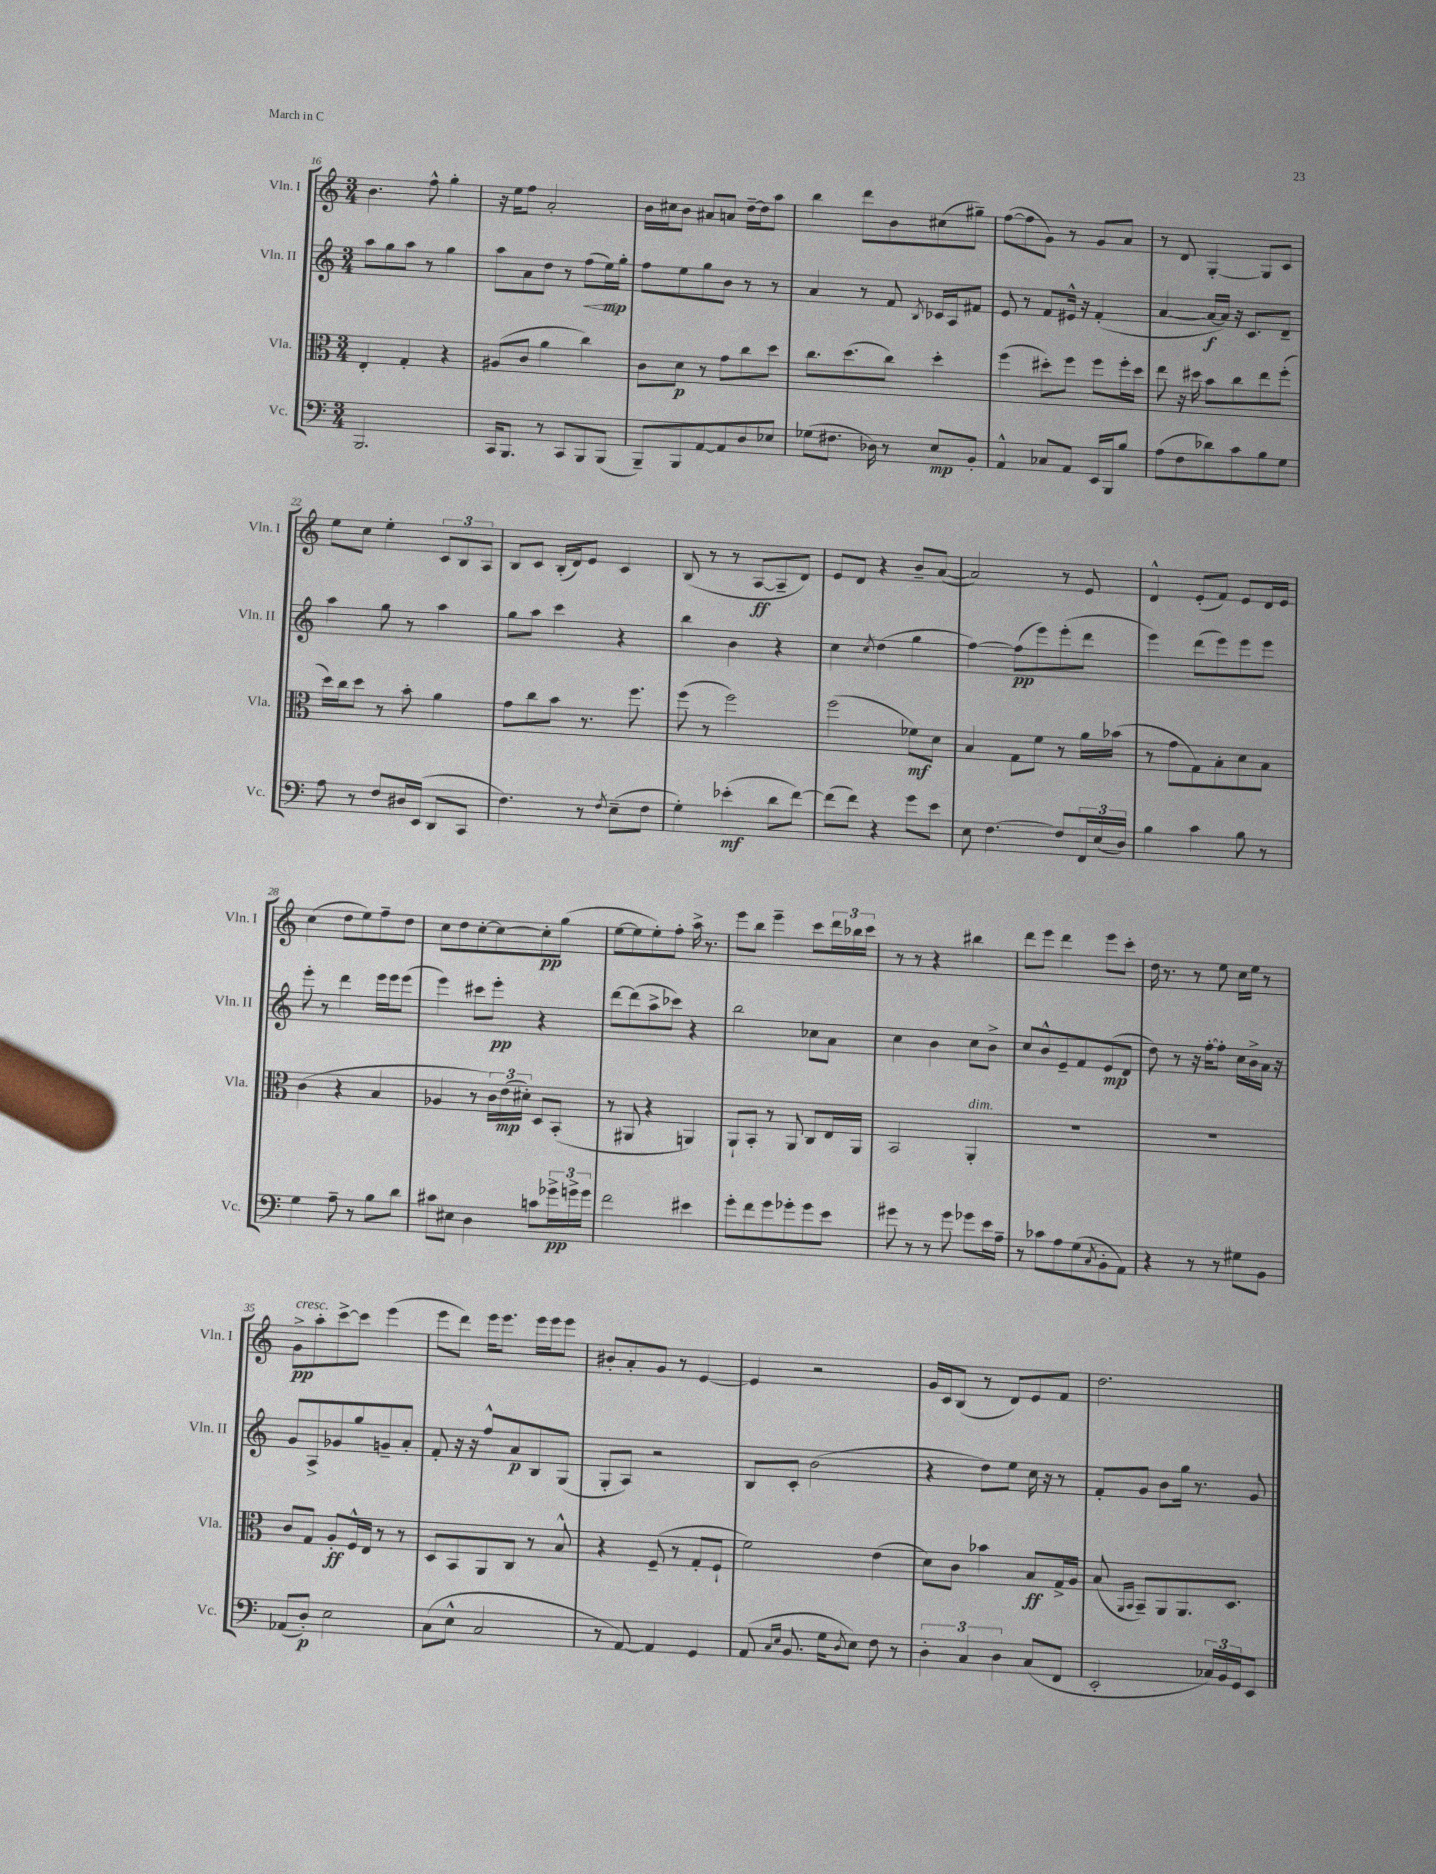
<<
\new StaffGroup <<
\new Staff = "s0" \with { instrumentName = "Vln. I" shortInstrumentName = "Vln. I" } {
    \clef treble \key c \major \numericTimeSignature \time 3/4
    b'4. f''8-^ g''4-. |
    r16 e''16 f''8 a'2-. |
    b'16 cis''16 b'8 ais'8 a'8 d''16~-- d''16 a''8 |
    b''4 d'''8 b'8 cis''8( gis''8--) |
    f''8~( f''8 g'8) r8 g'8 a'8 |
    r8 d'8 g4~-. g8 c'8 |
    e''8 c''8 e''4-. \tuplet 3/2 { c'8 b8 a8 } |
    b8 c'8 b16-.( d'16) e'8 c'4 |
    b8( r8 r8 a8~\ff a8-- d'8) |
    e'8 d'8 r4 b'8-- a'8~( |
    a'2) r8 e'8 |
    d'4-^ e'8-.( f'8) e'8 d'16 e'16 |
    c''4( d''8 e''8) f''8-- d''8 |
    c''8 d''8 c''8~-. c''8~ c''8-.\pp g''8( |
    e''8~ e''8 e''8-.) f''8-. a''16-> r8. |
    e'''8 b''8 e'''4-- c'''8 \tuplet 3/2 { d'''16 bes''16 c'''16 } |
    r8 r8 r4 bis''4 |
    d'''8 e'''8 d'''4 e'''8 c'''8-. |
    d''16 r8. r8 e''8 c''16 e''16 r8 |
    g'8->\pp^\markup { \italic "cresc." } a''8-. c'''8~-> c'''8 e'''4( |
    e'''8 d'''8) e'''16 e'''8. e'''16 e'''16 e'''8 |
    bis'8-. a'8-. g'8 r8 e'4~ |
    e'4 r2 |
    g'16 c'16 b8( r8 d'8) e'8 f'8 |
    d''2. \bar "|." |
}
\new Staff = "s1" \with { instrumentName = "Vln. II" shortInstrumentName = "Vln. II" } {
    \clef treble \key c \major \numericTimeSignature \time 3/4
    a''8 g''8 a''8 r8 g''4 |
    a''8 a'8 d''8 r8 f''8\<( e''16\mp\!) g''16-. |
    f''8 e''8 g''8 b'8 r8 r8 |
    a'4 r8 f'8 \acciaccatura { b8 } ces'16 a16 fis'8 |
    e'8 r8 f'8 eis'16-^ r16 f'4-.( |
    a'4~ a'16~\f a'16) r16 c'8. d'8-- |
    a''4 g''8 r8 a''4 |
    g''8 a''8 c'''4 r4 |
    b''4 b'4 r4 |
    c''4 \acciaccatura { c''8 } d''4( g''4 |
    f''4~) f''8\pp( e'''8) e'''8-.( d'''8 |
    e'''4) d'''8( e'''8) e'''8 e'''8 |
    e'''8-. r8 d'''4 e'''16 e'''16 e'''8( |
    e'''4) cis'''8 e'''8-.\pp r4 |
    d'''8~ d'''8( a''8-> ces'''8) r4 |
    b''2 ces''8 a'8 |
    c''4 b'4 c''8 b'8-> |
    c''8 b'8-^ e'8-- f'8 e'8\mp( d'8 |
    d''8) r8 r16 f''16~-. f''8-. c''16 b'16-> a'16 r16 |
    g'8 a8-> ges'8 g''8 g'8-- a'8-. |
    f'8-. r16 r16 f''8-^ a'8\p b8 g8( |
    g8-. a8) r2 |
    b8 c'8-. b'2( |
    r4 d''8) e''8 c''16 r16 r8 |
    f'8-. g'8 b'8 g''16 r8. g'8 \bar "|." |
}
\new Staff = "s2" \with { instrumentName = "Vla." shortInstrumentName = "Vla." } {
    \clef alto \key c \major \numericTimeSignature \time 3/4
    e4-. g4-. r4 |
    ais8( c'8 a'4 c''4) |
    c'8 d'8\p r8 g'8 c''8 d''8 |
    c''8. d''8.( c''8) d''4-. |
    f''4( dis''8-.) f''8 f''8 f''16-. dis''16 |
    e''8 r16 dis''16 b'8 c''8 e''8 f''8-.( |
    d''16) c''16 d''8 r8 b'8-. a'4 |
    g'8 c''8 b'8 r8. f''8. |
    f''8( r8 f''2) |
    f''2( fes'8\mf) d'8 |
    b4 g8 f'8 r8 a'16 bes'16( |
    r8 g'8 g8) b8-. d'8 b8 |
    c'4( r4 b4 |
    aes4 r8 \tuplet 3/2 { c'16) e'16\mp( dis'16-.) } d8 b,8-.( |
    r8 ais,8 r4 a,4) |
    a,8-! b,8-. r8 a,8 c8 e16 a,16 |
    b,2 a,4-.^\markup { \italic "dim." } |
    R2. |
    R2. |
    c'8 g8 a8-.\ff f16-^ e16 r8 r8 |
    d8 b,8 a,8 c8 r8 b8-^ |
    r4 f8--( r8 g8-. f8-! |
    f'2) e'4( |
    d'8) c'8 bes'4 b8\ff g16-> a16 |
    b8( \grace { a,16 b,16 } b,8--) a,8 a,8. d8. \bar "|." |
}
\new Staff = "s3" \with { instrumentName = "Vc." shortInstrumentName = "Vc." } {
    \clef bass \key c \major \numericTimeSignature \time 3/4
    b,,2. |
    c,16 b,,8. r8 c,8 b,,8 b,,8( |
    b,,8--) b,,8 a,8~ a,8 d8 ees8 |
    ges8( fis8. des16) r8 e8\mp b,8-. |
    a,4-^ ces8 a,8 e,16 b,,16 b8 |
    a8( f8 des'8) c'8 b8 g8 |
    a8 r8 f8 dis16 e,16( d,8 c,8 |
    f4.) r8 \acciaccatura { f8 } e8--( f8 |
    g4-.) ees'4-.\mf( d'8 f'8~) |
    f'8( f'8) r4 g'8 e'8 |
    e8 f4.~ f8 \tuplet 3/2 { f,16 e16( d16) } |
    b4 c'4 b8 r8 |
    g4 a8-- r8 b8 d'8 |
    cis'8 eis8 d4 c'8 \tuplet 3/2 { ges'16->\pp g'16-> g'16 } |
    f'2 eis'4 |
    g'8-. f'8 g'8 ges'8-. ges'8 e'8 |
    gis'8 r8 r8 gis'8 ges'8 e'16 a16-- |
    r8 ces'8 a8 g8( \acciaccatura { c8 } b,8-. a,8) |
    r4 r8 r8 gis8 b,8 |
    aes,8( d8-.\p) e2 |
    c8( e8-^ c2 |
    r8 a,8~) a,4 g,4 |
    a,8( \grace { c16 e16 } b,8. g16 \acciaccatura { d8 } e8) f8 r8 |
    \tuplet 3/2 { d4-. c4 d4 } c8( f,8 |
    e,2-. \tuplet 3/2 { ces16) b,16 g,16 } e,8 \bar "|." |
}
>>
>>
\layout { \context { \Score currentBarNumber = #16 } }
